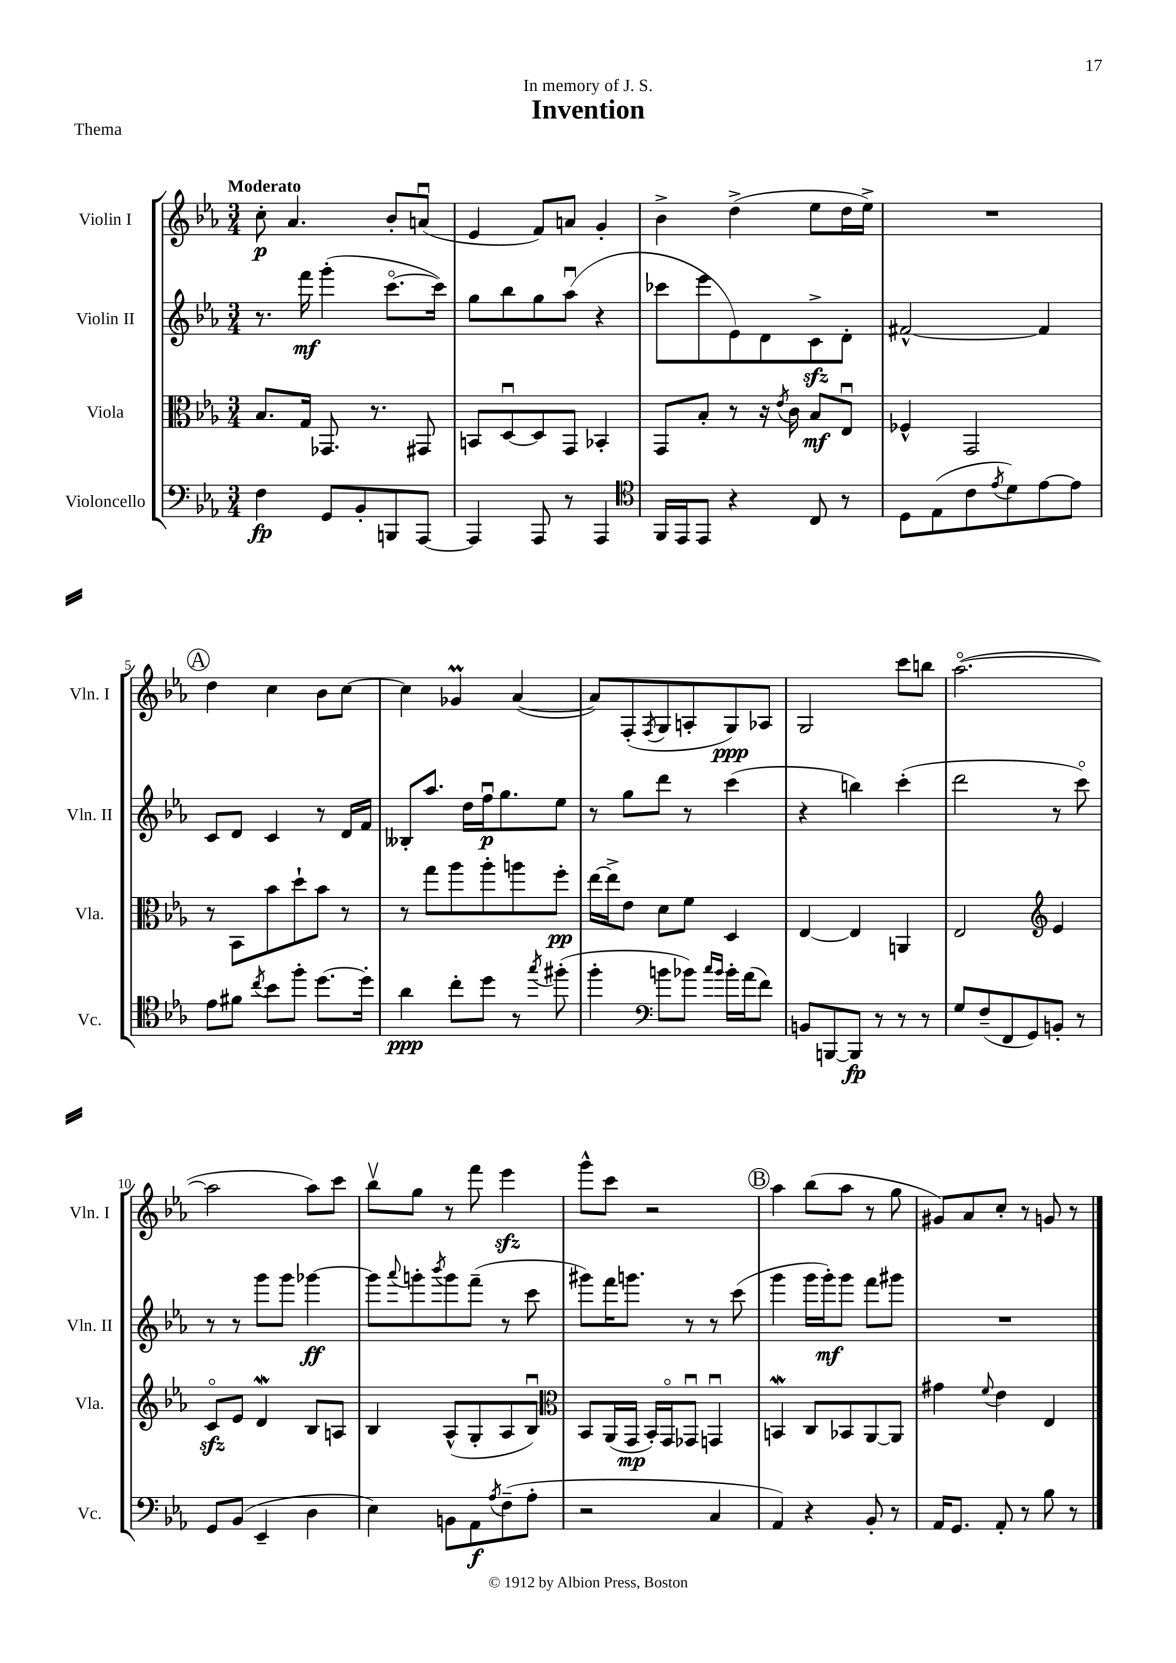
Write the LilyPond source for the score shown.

\header { title = "Invention" dedication = "In memory of J. S." piece = "Thema" }
<<
\new StaffGroup <<
\new Staff = "s0" \with { instrumentName = "Violin I" shortInstrumentName = "Vln. I" } {
    \clef treble \key ees \major \numericTimeSignature \time 3/4 \tempo "Moderato"
    c''8-.\p aes'4. bes'8-. a'8\downbow( |
    ees'4 f'8) a'8 g'4-. |
    bes'4-> d''4->( ees''8 d''16 ees''16->) |
    R2. |
    \mark \markup { \circle "A" } d''4 c''4 bes'8 c''8~ |
    c''4 ges'4\prall aes'4~( |
    aes'8) f8-.( \acciaccatura { f8 } g8 a8-. g8\ppp) aes8 |
    g2 c'''8 b''8 |
    aes''2.~\flageolet( |
    aes''2 aes''8) c'''8 |
    bes''8\upbow g''8 r8 f'''8 ees'''4\sfz |
    g'''8-^ c'''8 r2 |
    \mark \markup { \circle "B" } aes''4 bes''8( aes''8 r8 g''8 |
    gis'8) aes'8 c''8-. r8 g'8 r8 \bar "|." |
}
\new Staff = "s1" \with { instrumentName = "Violin II" shortInstrumentName = "Vln. II" } {
    \clef treble \key ees \major \numericTimeSignature \time 3/4
    r8. f'''16\mf g'''4-.( c'''8.~\flageolet c'''16) |
    g''8 bes''8 g''8 aes''8\downbow( r4 |
    ces'''8 ees'''8 ees'8) d'8 c'8->\sfz d'8-. |
    fis'2~-^ fis'4 |
    \mark \markup { \circle "A" } c'8 d'8 c'4 r8 d'16 f'16 |
    beses8-. aes''8. d''16 f''16\downbow\p g''8. ees''8 |
    r8 g''8 d'''8 r8 c'''4( |
    r4 b''4) c'''4-.( |
    d'''2 r8 c'''8\flageolet) |
    r8 r8 g'''8 g'''8 ges'''4~\ff |
    ges'''8 \appoggiatura { aes'''8 } g'''8-. \acciaccatura { bes'''8 } g'''8 f'''8--( r8 c'''8 |
    gis'''8) f'''16 g'''8. r8 r8 c'''8( |
    \mark \markup { \circle "B" } g'''4 g'''16 g'''16-.\mf) g'''8 f'''8 gis'''8 |
    R2. \bar "|." |
}
\new Staff = "s2" \with { instrumentName = "Viola" shortInstrumentName = "Vla." } {
    \clef alto \key ees \major \numericTimeSignature \time 3/4
    bes8. g16 ges,8. r8. gis,8 |
    b,8 d8~\downbow d8 g,8 bes,4-. |
    g,8 bes8-. r8 r16 \acciaccatura { ees'8 } c'16 bes8\mf ees8\downbow |
    fes4-^ g,2 |
    \mark \markup { \circle "A" } r8 bes,8 bes'8 d''8-! bes'8 r8 |
    r8 g''8 aes''8 aes''8-. a''8 f''8-.\pp |
    ees''16~ ees''16-> ees'8 d'8 f'8 d4 |
    ees4~ ees4 a,4 |
    ees2 \clef treble ees'4 |
    c'8\flageolet\sfz ees'8 d'4\mordent bes8 a8 |
    bes4 aes8-^( g8-. aes8 bes8\downbow) |
    \clef alto bes,8 aes,16( g,16\mp bes,16-.) g,16\flageolet ges,8\downbow g,4\downbow |
    \mark \markup { \circle "B" } b,4\mordent c8 bes,8 aes,8~ aes,8 |
    gis'4 \appoggiatura { f'8 } ees'4 ees4 \bar "|." |
}
\new Staff = "s3" \with { instrumentName = "Violoncello" shortInstrumentName = "Vc." } {
    \clef bass \key ees \major \numericTimeSignature \time 3/4
    f4\fp g,8 bes,8-. b,,8 aes,,8~ |
    aes,,4 aes,,8 r8 aes,,4 |
    \clef tenor f,16 ees,16 ees,8 r4 c8 r8 |
    d8 ees8( c'8 \acciaccatura { ees'8 } d'8) ees'8~ ees'8 |
    \mark \markup { \circle "A" } ees'8 fis'8 \acciaccatura { c''8 } bes'8 f''8-. d''8.~ d''16-. |
    aes'4\ppp c''8-. d''8 r8 \acciaccatura { g''8 } fis''8-.( |
    f''4-. \clef bass b'8 bes'8) \grace { c''16 bes'16 } bes'16-. aes'16( f'8) |
    b,8 b,,8~ b,,8\fp r8 r8 r8 |
    g8 f8--( f,8 g,8) b,8-. r8 |
    g,8 bes,8( ees,4-- d4 |
    ees4) b,8 aes,8\f \acciaccatura { aes8 } f8--( aes8-. |
    r2 c4 |
    \mark \markup { \circle "B" } aes,4) r4 bes,8-. r8 |
    aes,16 g,8. aes,8-. r8 bes8 r8 \bar "|." |
}
>>
>>
